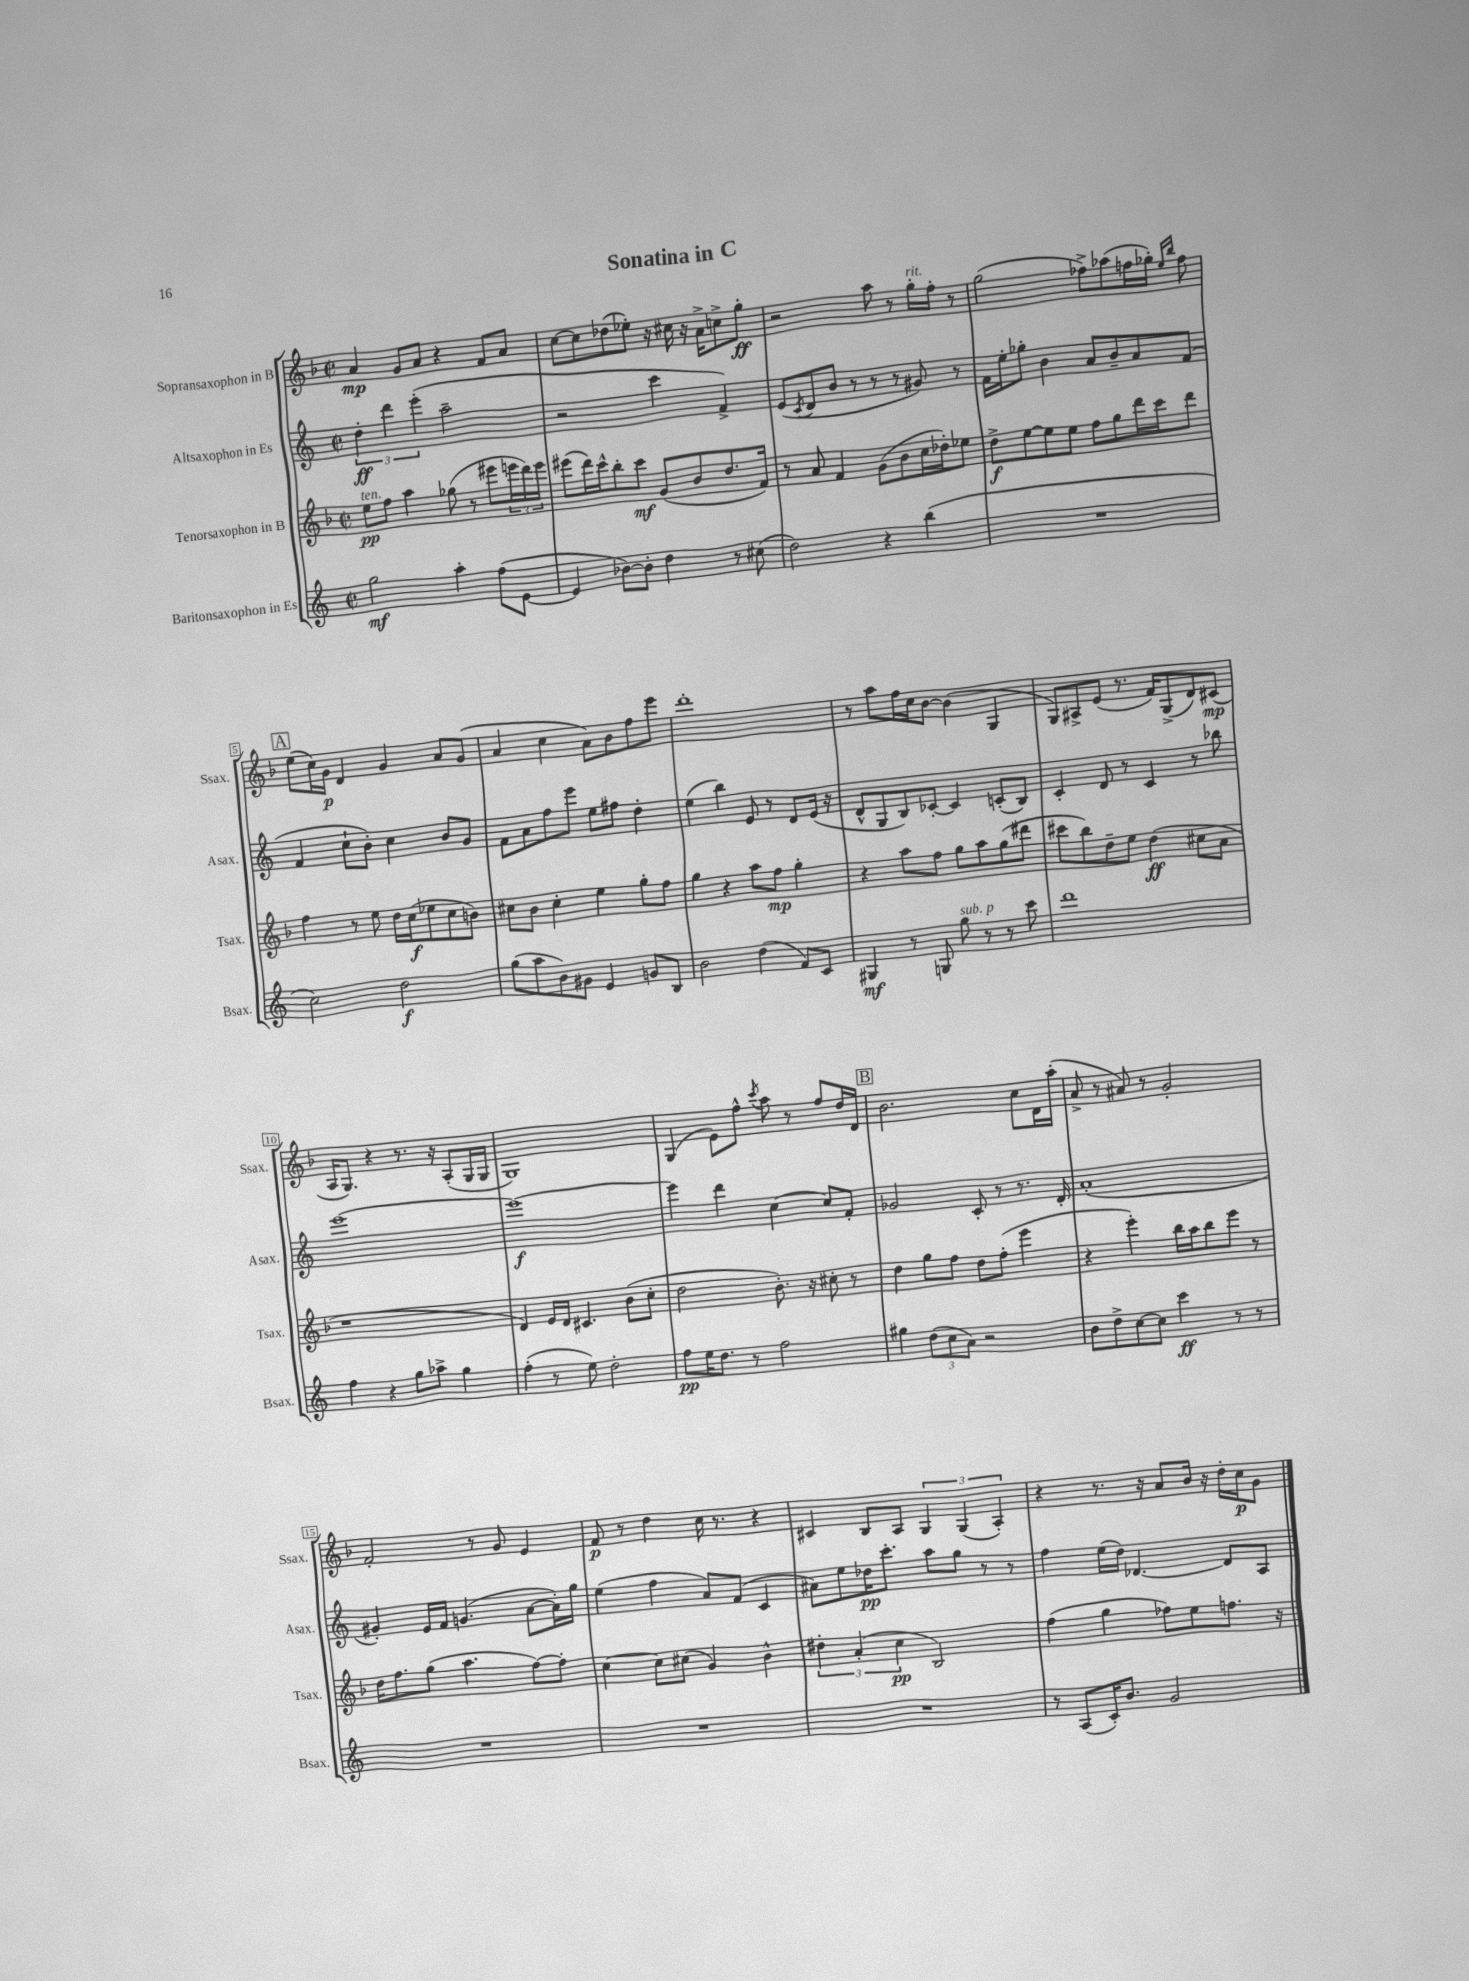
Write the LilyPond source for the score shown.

\header { title = "Sonatina in C" }
<<
\new StaffGroup <<
\new Staff = "s0" \with { instrumentName = "Sopransaxophon in B" shortInstrumentName = "Ssax." } {
    \clef treble \key f \major \defaultTimeSignature \time 2/2
    a'4\mp g'8 a'8 r4 f'8 a'8 |
    c''8~ c''8 des''8( ees''8-.) r16 cis''16 r16 a'16-> c''8-> g''8-.\ff |
    r2 a''8 r8 g''16-.^\markup { \italic "rit." } f''16-. r8 |
    g''2( fes''8->) aes''8( f''16 ges''16-.) \grace { e''16 bes''16 } f''8 |
    \mark \markup { \box "A" } e''8( c''16) g'16\p d'4 g'4 a'8 g'8( |
    a'4 c''4 a'8) bes'8 f''8 e'''8 |
    d'''1-. |
    r8 a''8 f''16 c''16 bes'8~ bes'4( g4 |
    g8) ais8-> e'8( r8. f'16) g8->( d'8) cis'8\mp( |
    a16 g8.) r4 r8. r16 a8-.( g16 g16 |
    g1) |
    g4( e'8) f''8-^ \acciaccatura { c'''8 } a''8 r8 f''8 d''16 d'16 |
    \mark \markup { \box "B" } bes'2. c''8 d'16 a''16-.( |
    a'8-> r8 ais'8) r8 g'2-. |
    f'2-. r8 g'8 e'4 |
    f'8\p r8 d''4 c''16 r8. r4 |
    cis'4 bes8 a8 \tuplet 3/2 { g4 g4( a4-.) } |
    r4 r8. r16 a'8 bes'16 r16 d''16-. c''16\p g'8 \bar "|." |
}
\new Staff = "s1" \with { instrumentName = "Altsaxophon in Es" shortInstrumentName = "Asax." } {
    \clef treble \key c \major \defaultTimeSignature \time 2/2
    \tuplet 3/2 { d''4-.\ff d'''4 e'''4-.( } a''2-- |
    r2 c'''4 f'4->) |
    e'8( \acciaccatura { c'8 } d'8 b'8 r8 r8 r8 gis'8) r8 |
    f'16 e''16-. ges''8-. b'4 a'8 b'8-- a'8 f'8( |
    \mark \markup { \box "A" } f'4 c''8-! b'8-.) c''4 b'8 g'8 |
    f'8 a'8 f''8 e'''8 e''8 fis''8 d''4-. |
    e''4( b''4) e'8 r8 d'8 e'16( r16 |
    d'8-^ g8 b8) ces'8~-. ces'4 c'8-.( b8) |
    c'4-. d'8 r8 c'4 r8 bes''8 |
    e'''1~ |
    e'''1~\f |
    e'''4 d'''4 c''4~ c''8 f'8-. |
    \mark \markup { \box "B" } ges'2 c'8-. r8 r8. d'16-. |
    a'1-.( |
    gis'4-.) e'16 f'16 g'4.( a'8~ a'16-.) g''16 |
    e''4( f''4 a'8) f'8( c'4 |
    ais'8) e''8 des''16\pp c'''8.-. a''8 g''8 r8 r8 |
    f''4 e''16( d''16) des'4.~ des'8 a8 \bar "|." |
}
\new Staff = "s2" \with { instrumentName = "Tenorsaxophon in B" shortInstrumentName = "Tsax." } {
    \clef treble \key f \major \defaultTimeSignature \time 2/2
    e''8\pp^\markup { \italic "ten." } f''8 a''4 ges''8( r8 eis'''8 \tuplet 3/2 { e'''16 d'''16) e'''16 } |
    eis'''8( d'''16) c'''16-^ bes''8-. c'''8\mf g'8( bes'8 d''8. f'16) |
    r8 a'8 f'4 g'8( bes'8 c''16 des''16-.) ees''8 |
    d''8->\f e''8~ e''8 e''8 f''8 g''8 d'''16 c'''16 d'''8 |
    \mark \markup { \box "A" } f''4 r8 e''8 d''16 c''16\f( ees''8 c''8 b'8) |
    cis''8 bes'8 cis''4-. e''4 g''8-. f''8 |
    g''4 r4 a''8 f''8\mp g''4-. |
    r4 a''8 f''8 g''8 a''8 g''8( dis'''8 |
    cis'''8 bes''8) d''8-- e''8 d''4\ff( cis''8 a'8 |
    r1 |
    d'4) e'16 d'16 cis'4. bes'8( c''8-. |
    d''2 bes'8.-.) r16 cis''8-. r8 |
    \mark \markup { \box "B" } d''4 g''8 f''8 d''8 f''8-.( e'''4 |
    r4 e'''4-.) bes''16 a''16 bes''8 e'''8 r8 |
    d''16 f''8. g''8( a''4. f''8~) f''8-. |
    c''4~ c''8 cis''8( g'4) bes'4-^ |
    \tuplet 3/2 { dis''4-. a'4-.( c''4\pp } bes2) |
    f''4( g''4 fes''8) e''8 f''8. r16 \bar "|." |
}
\new Staff = "s3" \with { instrumentName = "Baritonsaxophon in Es" shortInstrumentName = "Bsax." } {
    \clef treble \key c \major \defaultTimeSignature \time 2/2
    g''2\mf a''4-. f''8( e'8~ |
    e'4 bes'8~) bes'8-. d''4 r8 cis''8( |
    d''2) r4 b''4( |
    R1 |
    \mark \markup { \box "A" } c''2) d''2\f |
    g''8( a''8 b'8) gis'8 e'4 g'8 b8 |
    b'2 d''4( f'8) c'8 |
    gis4\mf r8 g8 g''8^\markup { \italic "sub. p" } r8 r8 c'''8 |
    d'''1 |
    f''4 r4 g''8 aes''8-> g''4 |
    f''4-.( r8 e''8) d''2-. |
    f''8\pp e''16 d''8. r8 f''2 |
    \mark \markup { \box "B" } gis''4 \tuplet 3/2 { d''8( c''8 a'8) } r2 |
    b'8 d''8-> c''8~ c''8 c'''4\ff r8 r8 |
    R1 |
    R1 |
    R1 |
    r8 a8( c'16-.) b'8. g'2 \bar "|." |
}
>>
>>
\layout { \context { \Score \override BarNumber.stencil = #(make-stencil-boxer 0.1 0.3 ly:text-interface::print) } }
